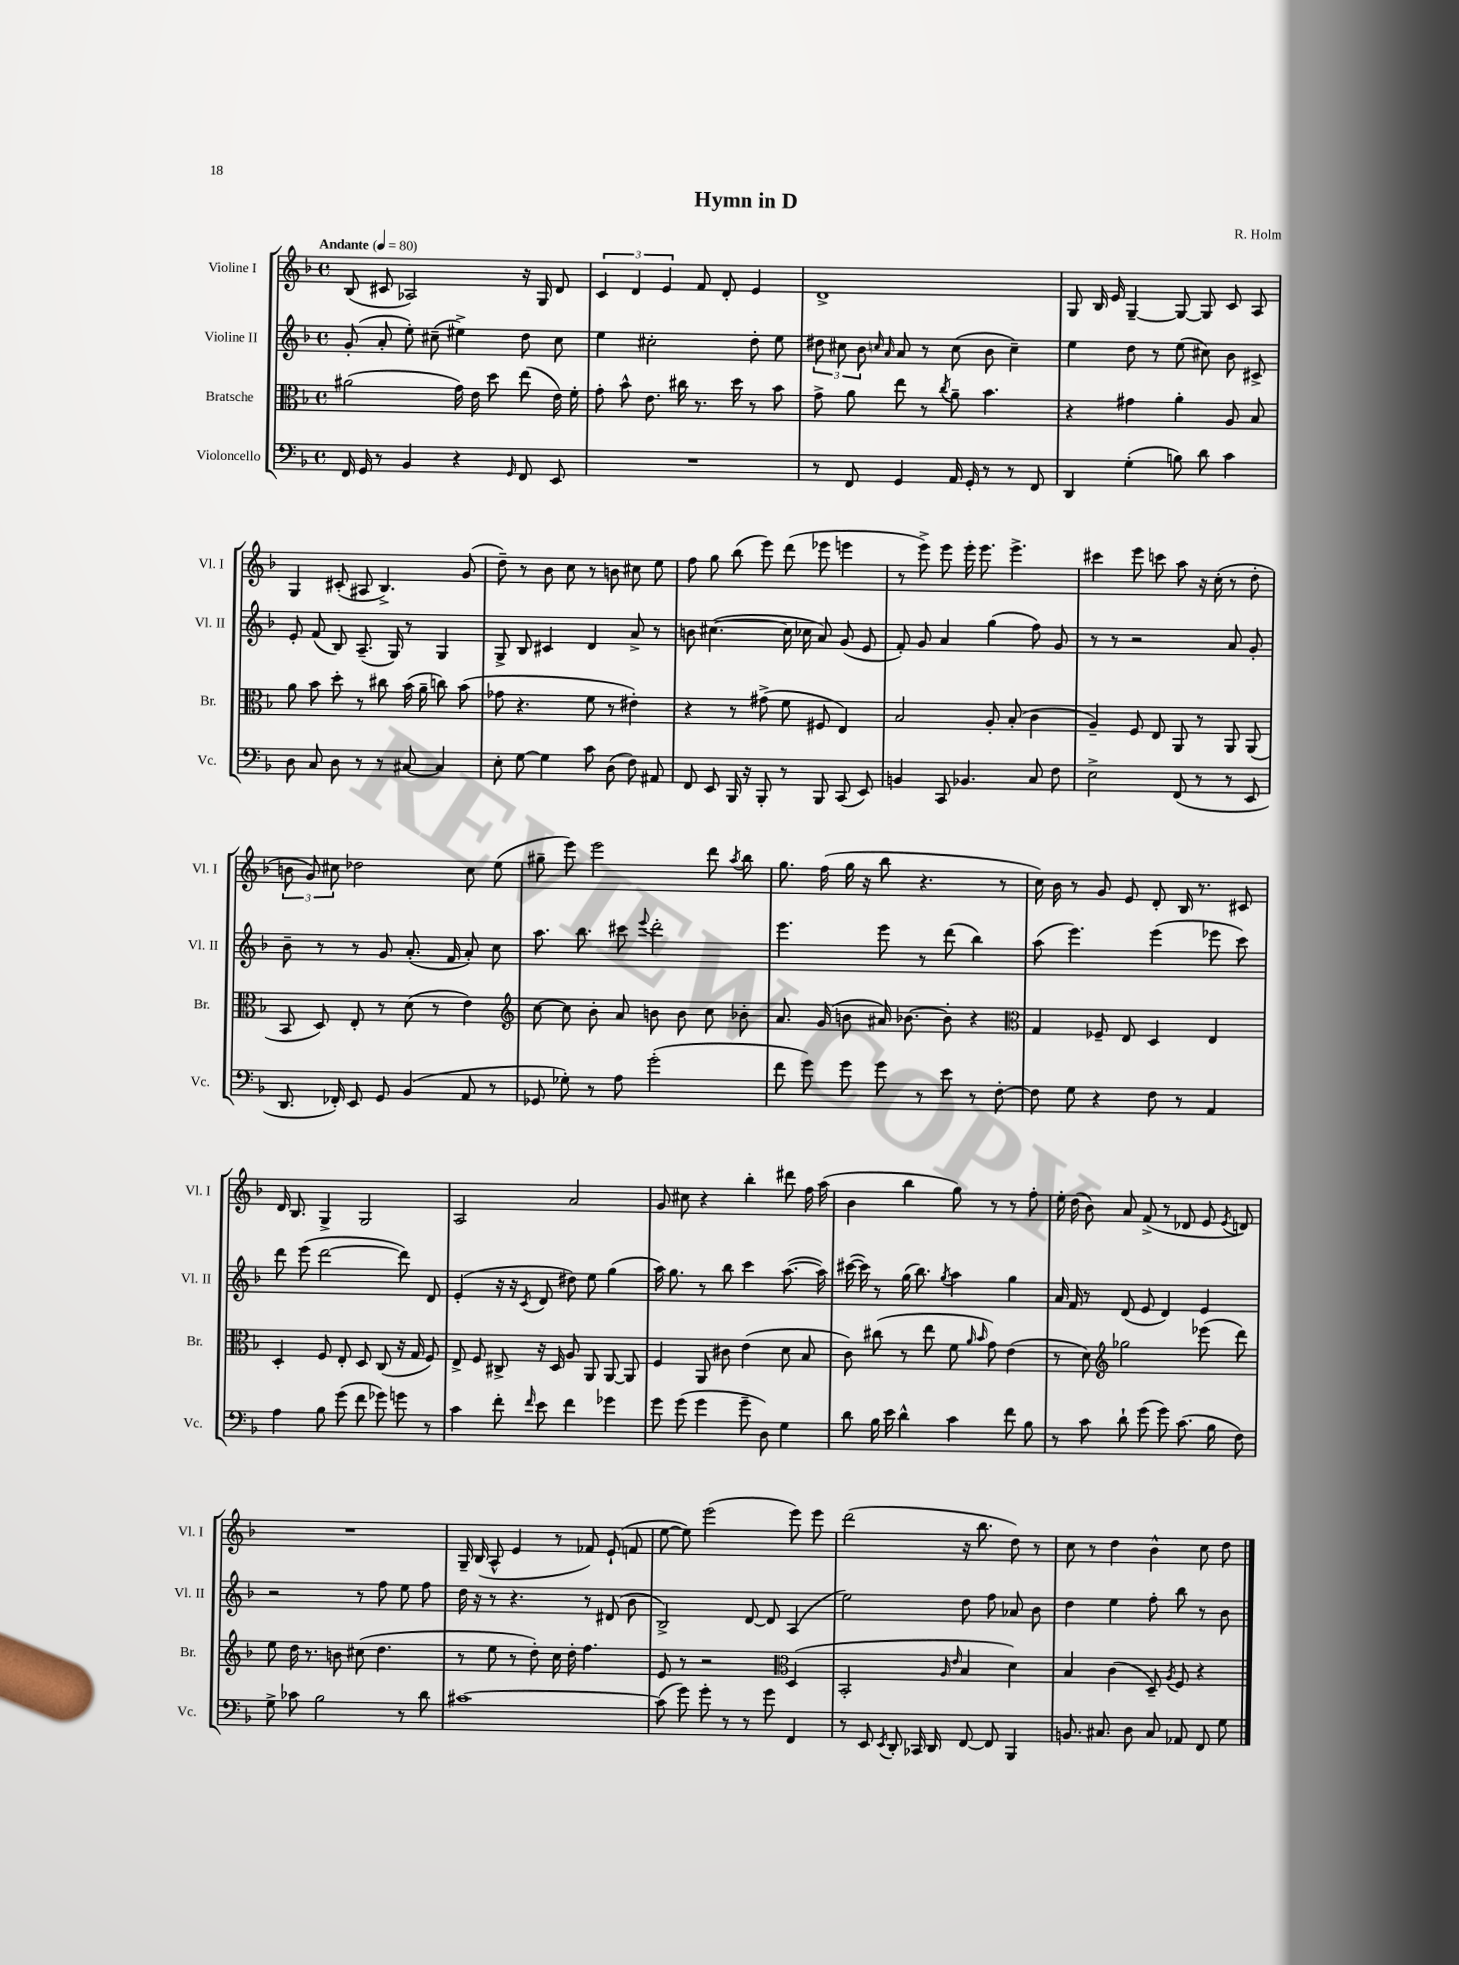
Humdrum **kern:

**kern	**kern	**kern	**kern
*part4	*part3	*part2	*part1
*staff4	*staff3	*staff2	*staff1
*I"Violoncello	*I"Bratsche	*I"Violine II	*I"Violine I
*I'Vc.	*I'Br.	*I'Vl. II	*I'Vl. I
*clefF4	*clefC3	*clefG2	*clefG2
*k[b-]	*k[b-]	*k[b-]	*k[b-]
*M4/4	*M4/4	*M4/4	*M4/4
*met(c)	*met(c)	*met(c)	*met(c)
*MM80	*MM80	*MM80	*MM80
=1	=1	=1	=1
!	!	!	!LO:TX:a:B:t=Andante
16FF/	(2a#X\	(8g'/	(8B-/
16GG/	.	.	.
8r	.	8a'/	8c#X/
4BB-/	.	8ee'\)	2A-X/)
.	.	(8cc#X~\	.
4r	16g\)	4ee#X^\)	.
.	16e\	.	.
.	8dd\	.	.
16qqGG/	.	.	.
8FF/	(8ee\	8dd\	16r
.	.	.	16G/
8EE/	16e\)	8cc#\	8d/
.	16f'\	.	.
=2	=2	=2	=2
1r	8g'\	4ee\	6c/
.	8b-^^\	.	.
.	.	.	6d/
.	8.e\	2cc#X'\	.
.	.	.	6e/
.	16cc#X\	.	.
.	8.r	.	8f/
.	.	.	8d'/
.	16dd\	.	.
.	8r	8dd'\	4e/
.	8b-\	8ee\	.
=3	=3	=3	=3
8r	8g^\	12dd#X\	1d^
.	.	12cc#X\	.
8FF/	8a\	.	.
.	.	12b-\	.
.	.	16qqccn/	.
.	.	16qqa/	.
4GG/	8ee\	8a/	.
.	8r	8r	.
.	8qcc/	.	.
16AA/	8a~\	(8cc\	.
16GG'/	.	.	.
8r	4.b-\	8b-\	.
8r	.	4cc~\)	.
8FF/	.	.	.
=4	=4	=4	=4
4DD/	4r	4ee\	8G/
.	.	.	16B-/
.	.	.	16e/
(4G'\	4g#X\	8dd\	[4G~/
.	.	8r	.
8Bn\)	4a'\	(8ee\	8G/_
8d\	.	8cc#X\)	8G/]
4c\	8A/	8b-\	8c/
.	8B-/	8c#X^/	8A/
!!LO:LB:g=z
=5	=5	=5	=5
8D\	8a\	8e'/	4G/
8C/	8b-\	(8f/	.
8D\	8dd'\	8B-/)	(8c#X'/
8r	8r	(8.A~/	8A#X/
8r	8cc#X\	.	4.B-^/)
.	.	16G/)	.
[8C#X/	(16b-\	8r	.
.	16a~\	.	.
4C#/]	8ccn\)	4G/	.
.	(8b-\	.	(8g/
=6	=6	=6	=6
8E'\	8g-X\	8G^/	8dd~\)
[8G\	4.r	8B-/	8r
4G\]	.	4c#X/	8b-\
.	.	.	8cc\
8c\	8f\	4d/	8r
(8D\	8r	.	8bn\
8F\)	4e#X'\)	8a^/	8cc#X\
8AA#X/	.	8r	8ee\
=7	=7	=7	=7
8FF/	4r	8bn\	8ff\
8EE/	.	([4.cc#X\	8gg\
16BBB-/	8r	.	(8bb-\
16r	.	.	.
8BBB-'/	(8g#X^\	.	8eee\)
8r	8f\	16cc#\]	(8ddd\
.	.	16cc-X\	.
8BBB-/	8F#X/	8a/)	8eee-X\
(8CC/	4E/)	(8g/	4eeen\
8EE/)	.	8e/	.
=8	=8	=8	=8
4BBn/	2B-/	8f'/)	8r
.	.	8g/	8eee^\)
8CC/	.	4a/	8eee\
4.BB-X/	.	.	16eee'\
.	.	.	8.eee\
.	8A'/	(4gg\	.
.	(8B-'/	.	4.eee^\
8C/	4c\	8ff\)	.
8F\	.	8g/	.
=9	=9	=9	=9
2E^\	4A~/)	8r	4ccc#X\
.	.	8r	.
.	8F/	2r	8eee\
.	8E/	.	8cccn\
(8FF/	8AA/	.	8aa\
8r	8r	.	16r
.	.	.	(16cc'\
8r	8AA/	8a/	8r
8EE/	(8AA/	8g'/	8dd'\
!!LO:LB:g=z
=10	=10	=10	=10
8.DD/	8BB-/	8b-~\	12bn\
.	.	.	12g/)
.	8D/)	8r	.
.	.	.	12cc#X\
16FF-X'/)	.	.	.
8EE/	8E'/	8r	2dd-X\
8GG/	8r	8g/	.
(4BB-/	(8d\	(8.a'/	.
.	8r	.	.
.	.	16f/	.
8AA/	4e\)	8a'/)	8cc#\
8r	.	8cc\	(8ee\
=11	=11	=11	=11
*	*clefG2	*	*
8GG-X/	[8cc\	8.aa\	8gg#X~\
8G-X'\)	8cc\]	.	8eee\)
.	.	8.bb-\	.
8r	8b-'\	.	2eee\
8A\	8a/	8ccc#X\	.
.	.	8qqeee/	.
(2g'\	8bn\	2ddd'\	.
.	8b\	.	.
.	8cc\	.	8ddd\
.	.	.	8qaa/
.	8b-X'\	.	8bb-\
=12	=12	=12	=12
8f\	8.a/	4.eee\	8.gg\
8g\)	.	.	.
.	(16g/	.	(16ff\
8g\	8bn\	.	16gg\
.	.	.	16r
8g\	16a#X/)	8eee\	8bb-\
.	[8.b-X\	.	.
8r	.	8r	4.r
8e\	8b-'\]	(8ddd\	.
8r	4r	4bb-\)	.
[8F'\	.	.	8r
=13	=13	=13	=13
*	*clefC3	*	*
8F\]	4G/	(8aa\	16cc\)
.	.	.	16b-\
8G\	.	4.eee\)	8r
4r	8F-X~/	.	8g/
.	8E/	.	8e/
8F\	4D/	(4eee\	8d'/
8r	.	.	16B-/
.	.	.	8.r
4AA/	4E/	8eee-X\	.
.	.	8ccc\)	8c#X/
!!LO:LB:g=z
=14	=14	=14	=14
4A\	4D'/	8ddd\	16d/
.	.	.	8.B-/
.	.	(8eee\	.
8B-\	8F/	[2ddd\	4G^/
(8g\	8E'/	.	.
8f\	8D/	.	2G/
8g-X\)	(8C/	.	.
8gn\	16r	8ddd\])	.
.	16G/	.	.
8r	8F/)	8d/	.
=15	=15	=15	=15
4c\	8E^/	(4e'/	2A/
.	8F/	.	.
8f'\	8C#X^/	16r	.
.	.	16r	.
16qqf/	.	8qc/	.
8e\	16r	8d/	.
.	16D/	.	.
4f\	8A/	8dd#X\)	2a/
.	8AA/	8ee\	.
4g-X\	[8AA/	(4gg\	.
.	8AA/]	.	.
=16	=16	=16	=16
8g\	4F/	16aa\)	8g/
.	.	8.gg\	.
(8g\	.	.	8cc#X\
4g\	8AA/	8r	4r
.	8c#X\	8bb-\	.
8g~\	(4e\	4ccc\	4bb-'\
8D\)	.	.	.
4G\	8d\	([8.aa\	8ddd#X\
.	8B-/	.	16ff\
.	.	16aa\])	(16aa\
=17	=17	=17	=17
8d\	8c\)	([16ccc#X\	4b-\
.	.	16ccc#\])	.
16B-\	(8cc#X\	8r	.
16e\	.	.	.
4d^^\	8r	(16gg\	4bb-\
.	.	8.bb-\)	.
.	8ee\	.	.
.	.	8qgg/	.
4c\	8f\	4aa\	8gg\)
.	16qqa/	.	.
.	16qqb-/	.	.
.	8g\)	.	8r
8f\	(4e\	4gg\	8r
8B-\	.	.	8ff'\
=18	=18	=18	=18
8r	8r	16a/	16ee'\
.	.	16f/	(16dd\
8c\	8d\)	8r	8b-\)
*	*clefG2	*	*
8d`\	2gg-X\	(8d/	8a/
(8g\	.	8e/	(8f^/
8g\)	.	4d/)	8r
(8.c\	.	.	8d-X/
.	(8eee-X\	4e/	8e/
16B-\	.	.	.
.	.	.	8qe/
8F\)	8ddd\)	.	8dn/)
!!LO:LB:g=z
=19	=19	=19	=19
8G^\	8ee\	2r	1r
8c-X\	16dd\	.	.
.	8.r	.	.
2B-\	.	.	.
.	8bn\	.	.
.	(8cc#X\	8r	.
.	4.dd\	8ff\	.
8r	.	8ee\	.
8d\	.	8ff\	.
=20	=20	=20	=20
[1c#X	8r	16dd\	16G~/
.	.	16r	(16B-/
.	8ee\	8r	8A^^/
.	8r	4.r	4e/
.	8dd'\)	.	.
.	16cc\	.	8r
.	16dd'\	.	.
.	4.ff\	8r	8f-X/)
.	.	(8d#X/	(8e`/
.	.	8b-\	8fn/
=21	=21	=21	=21
(8c#\]	8e/	2B-^/)	[8ee\
8g\)	8r	.	8ee\])
8g'\	2r	.	(2eee\
8r	.	.	.
8r	.	[8d/	.
8g\	.	8d/]	.
*	*clefC3	*	*
4FF/	(4D/	(4A/	8eee\)
.	.	.	8eee\
=22	=22	=22	=22
8r	2BB-'/	2ee\)	(2ddd\
8EE/	.	.	.
8qEE/	.	.	.
8DD'/	.	.	.
16CC-X/	.	.	.
16DD/	.	.	.
.	16qqA/	.	.
.	16qqe/	.	.
[8FF/	4B-/	8dd\	16r
.	.	.	8.bb-\
8FF/]	.	8ff\	.
4BBB-/	4d\)	8a-X/	8dd\)
.	.	8b-\	8r
=23	=23	=23	=23
8.BBn/	4B-/	4dd\	8cc\
.	.	.	8r
8.C#X/	.	.	.
.	(4c\	4ee\	4dd\
8D\	.	.	.
8C#/	8D~/)	8ff'\	4b-^^\
.	8qA/	.	.
8AA-X/	8F/	8bb-\	.
8FF/	4r	8r	8cc\
8G\	.	8b-\	8dd\
==	==	==	==
*-	*-	*-	*-
